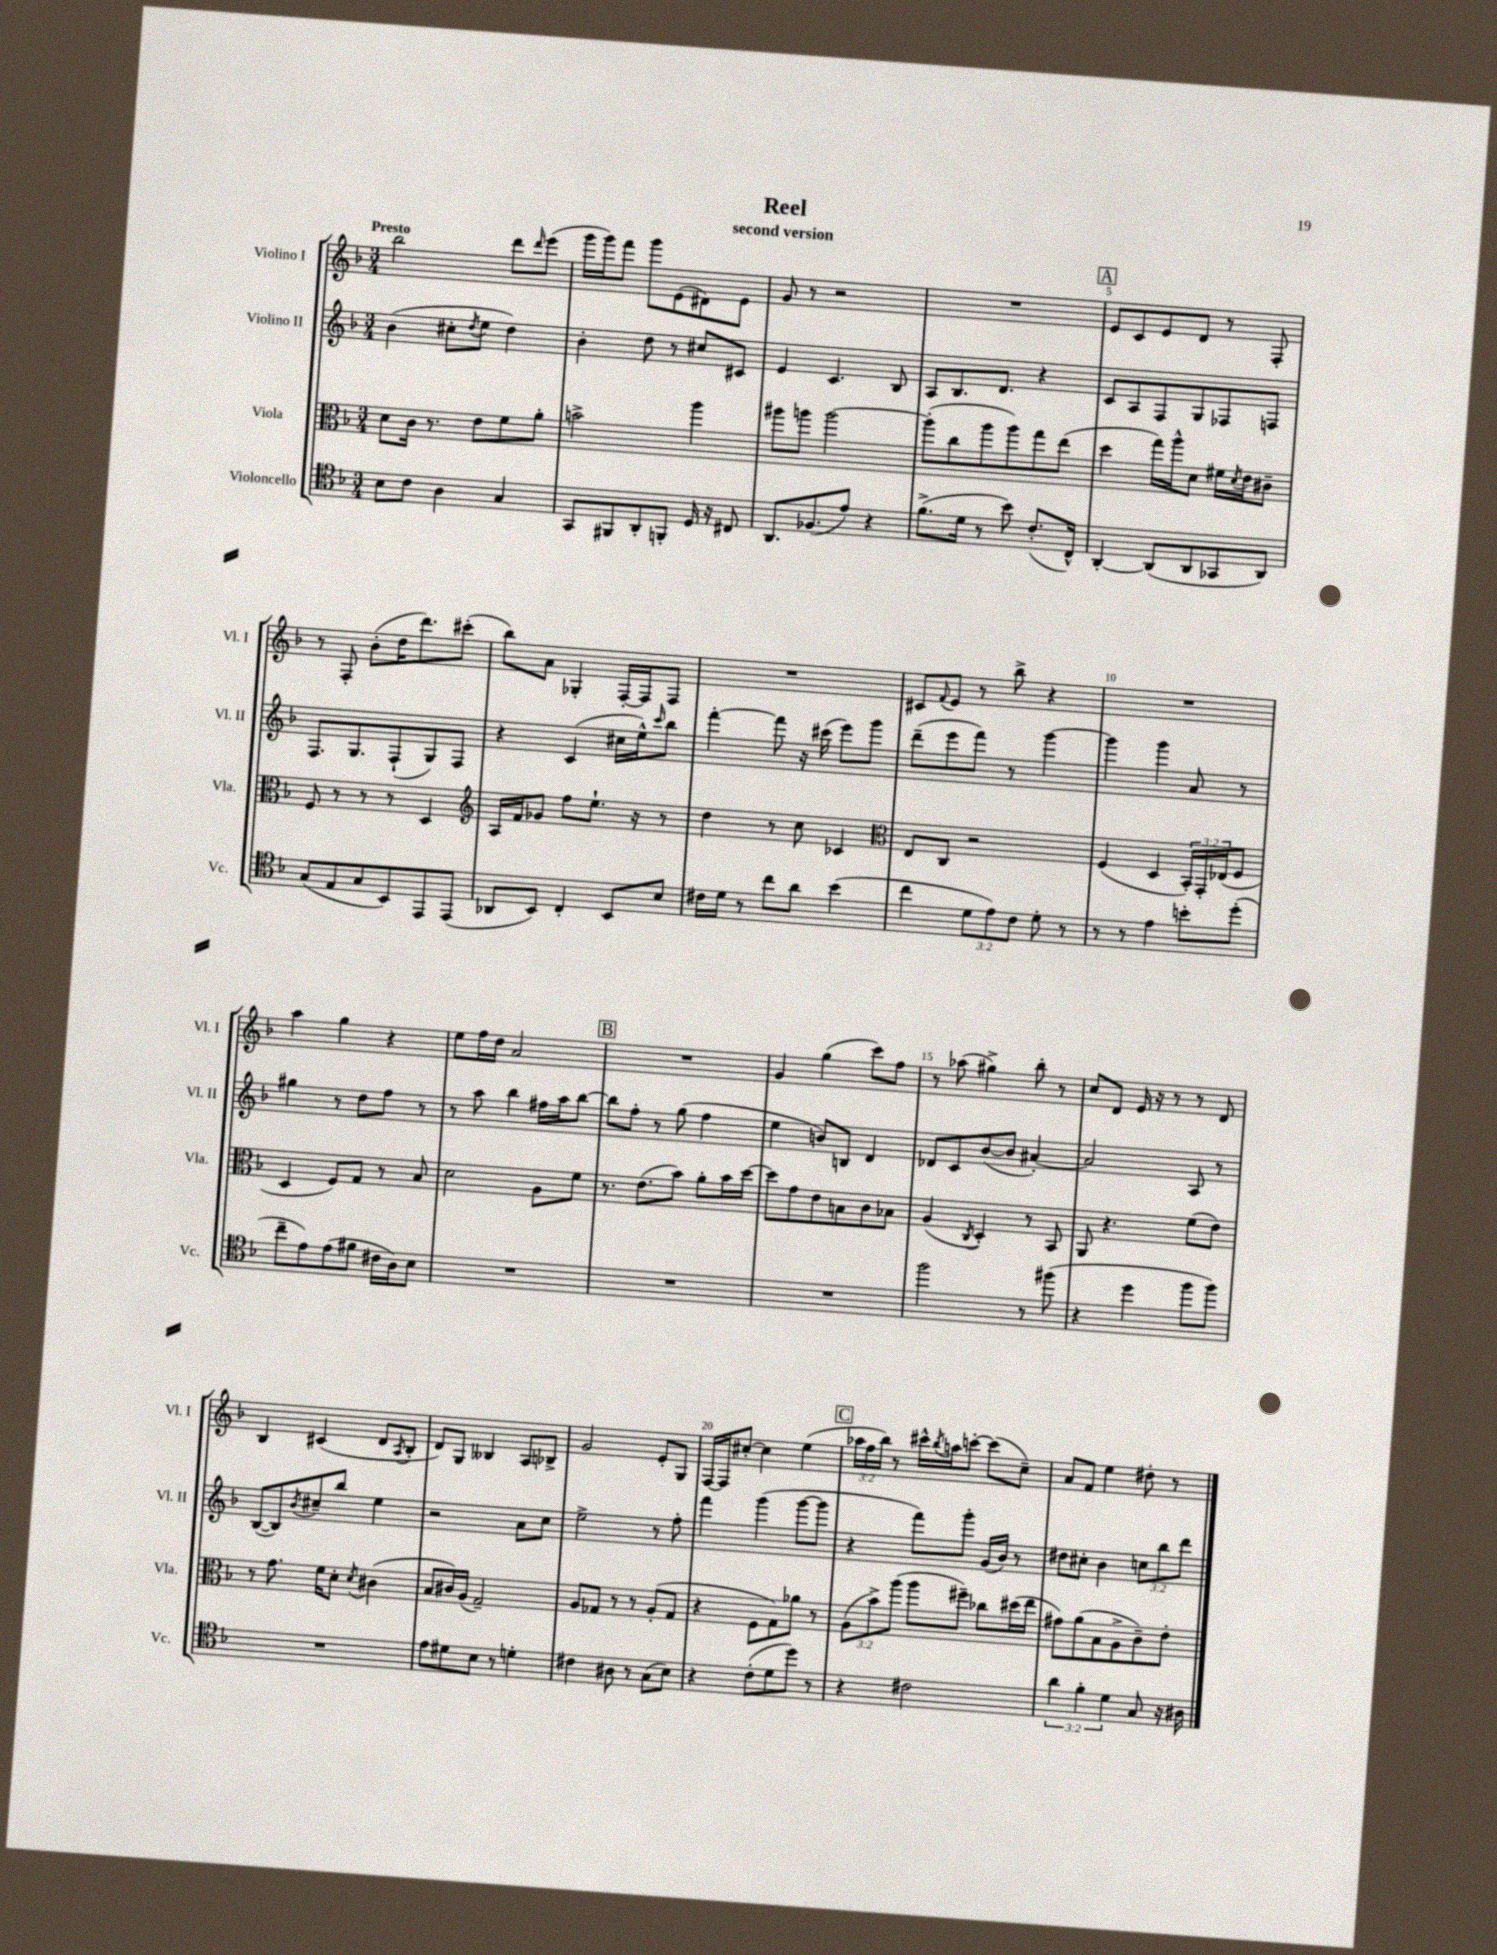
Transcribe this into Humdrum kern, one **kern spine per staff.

**kern	**kern	**kern	**kern
*staff4	*staff3	*staff2	*staff1
*clefC4	*clefC3	*clefG2	*clefG2
*k[b-]	*k[b-]	*k[b-]	*k[b-]
*M3/4	*M3/4	*M3/4	*M3/4
8B-	8d	(4b-	2bb-
8c	16c	.	.
.	8.r	.	.
4A	.	8cc#'	.
.	.	8qdd	.
.	8e	8ee	.
4G	8f	4dd)	8ddd
.	.	.	16qqddd
.	8a'	.	(8eee
=	=	=	=
8GG	2b^	4b-'	16ggg
.	.	.	16ggg)
8FF#	.	.	8fff
8AA'	.	8dd	8ggg
8FF'	.	8r	(8e
16D	4aa	8cc#	8d#)
16r	.	.	.
8C#	.	8c#	8e
=	=	=	=
8.AA	8aa#	4e	8g
.	8aa	.	8r
(8.F-	.	.	.
.	[2aa	4.c	2r
8e)	.	.	.
4r	.	.	.
.	.	8B-	.
=	=	=	=
(8.f^	(8aa']	8A	2.r
.	8cc	8.B-	.
16d	.	.	.
8r	8aa	.	.
.	.	8.d	.
8b-)	8aa)	.	.
(8.c'	8gg	4r	.
.	(8ee	.	.
16C^^)	.	.	.
=	=	=	=
[4AA'	4dd	8c	8e
.	.	8A	8c
(8AA]	16gg)	8F	8e
.	16aa^^	.	.
8AA	8d	8G	8d
8GG-	16f#	8F-	8r
.	8qd	.	.
.	16e	.	.
8AA)	8c#~	8F	8F'
=	=	=	=
(8G	8F	8.F	8r
8E	8r	.	8F'
.	.	8.G	.
8G	8r	.	(8b-'
8BB-)	8r	(8F`	16dd
.	.	.	8.ddd)
8EE	4D	8G)	.
(8EE	.	8F	(8ccc#'
=	=	=	=
*	*clefG2	*	*
8AA-	16A	4r	8bb-)
.	16f	.	.
8BB-)	8g-	.	8a
4C'	8ff	(4c	4G-'
.	8.ee`	.	.
8BB-	.	16cc#	[16F'
.	16r	16ee^^)	16F]
.	.	16qqccc	.
8B-	8r	8bb-	8F
=	=	=	=
16c#	4dd	[4fff'	2.r
16d	.	.	.
8r	.	.	.
8cc	8r	8fff]	.
8a	8cc	16r	.
.	.	(16ccc#	.
(4b-	4c-	8eee)	.
.	.	8ggg	.
=	=	=	=
*	*clefC3	*	*
4cc	8E	(8ddd~	8c#
.	.	.	8qqf
.	8C	8eee	8e
12d	2r	8fff)	8r
12e)	.	.	.
.	.	8r	8bb-^
12c	.	.	.
8d'	.	[4ggg	4r
8r	.	.	.
=	=	=	=
8r	(4F	4ggg]	2.r
8r	.	.	.
4e	4D	4ggg	.
8b'	24BB-')	8a	.
.	24GG'	.	.
.	(24E-	.	.
(8dd'	8F	8r	.
=	=	=	=
8cc~	4D	4gg#	4aa
8e)	.	.	.
(8e	8F)	8r	4gg
8f#	8G	8dd	.
16c#	8r	8ff	4r
16A)	.	.	.
8B-	8B-	8r	.
=	=	=	=
2.r	2d	8r	8ee
.	.	8aa	16ff
.	.	.	16dd
.	.	4bb-	2a
.	8A	16ff#	.
.	.	16aa	.
.	8f	[8bb-	.
=	=	=	=
2.r	8.r	8bb-]	2.r
.	.	8ff'	.
.	(8.e	.	.
.	.	8r	.
.	8b-)	(8gg	.
.	8a'	4ff	.
.	16b-	.	.
.	[16dd	.	.
=	=	=	=
2.r	8dd]	4ee	4g
.	8g	.	.
.	8e	8b)	(4gg
.	8B	8B	.
.	8c	4d	8ccc)
.	8B-	.	8ff
=	=	=	=
2ff	(4A	8d-	8r
.	.	8c	(8aa-
.	8qC	.	.
.	4D')	([8b-	4gg#^)
.	.	8b-]	.
8r	8r	[4a#')	8bb-'
(8ff#	8BB-	.	8r
=	=	=	=
4r	8AA	2a#]	8cc
.	4.r	.	8d
4dd	.	.	16e
.	.	.	16r
.	.	.	8r
8ff	(8f	8A	8r
8ff)	8e)	8r	8d
=	=	=	=
2.r	8r	([8B-	4B-
.	8.g	8B-])	.
.	.	8qb-	.
.	.	8cc#~	(4c#
.	16f	.	.
.	8d'	8bb-	.
.	8qd	.	.
.	(4c#	4ee	8d
.	.	.	8qA
.	.	.	8B-'
=	=	=	=
8e	8B-	2r	8d)
8d#	16c#)	.	8G
.	(16A	.	.
8B-	2G~)	.	4B--
8r	.	.	.
4d'	.	8a	8A
.	.	8cc	8B-^
=	=	=	=
4c#	8A	2ee^	2g
.	8G-	.	.
8A#	8r	.	.
8r	8r	.	.
(8G	(8A'	8r	8e'
8B-)	8G-	8ff'	8G
=	=	=	=
4r	4r	4fff	[16F
.	.	.	16F]
.	.	.	[8cc#'
(8c'	8F	(4ggg	4cc#]
8d	8G)	.	.
8dd)	8a-	[8ggg	(4ee
8r	8r	8ggg]	.
=	=	=	=
4r	(12A	4r	24aa-
.	.	.	24ff
.	12b-^)	.	24bb-)
.	.	.	8r
.	(12aa	.	.
2c#	8aa	8fff)	16ccc#^^
.	.	.	8qbb-
.	.	.	16aa
.	8ff#~)	8ggg'	[8ccc'
.	8cc-	(16g	(8ccc]
.	.	16b-)	.
.	(16dd#	8r	8cc~)
.	16ee	.	.
=	=	=	=
6a	8g#)	8dd#	8a
.	(8a	8cc#'	8f
6f'	.	.	.
.	8B-	4b-	4ee
6d	.	.	.
.	8A^	.	.
8G	8c~)	12cc	8dd#'
.	.	12bb-	.
16r	8e'	.	8r
.	.	12ddd	.
16A#	.	.	.
==	==	==	==
*-	*-	*-	*-
